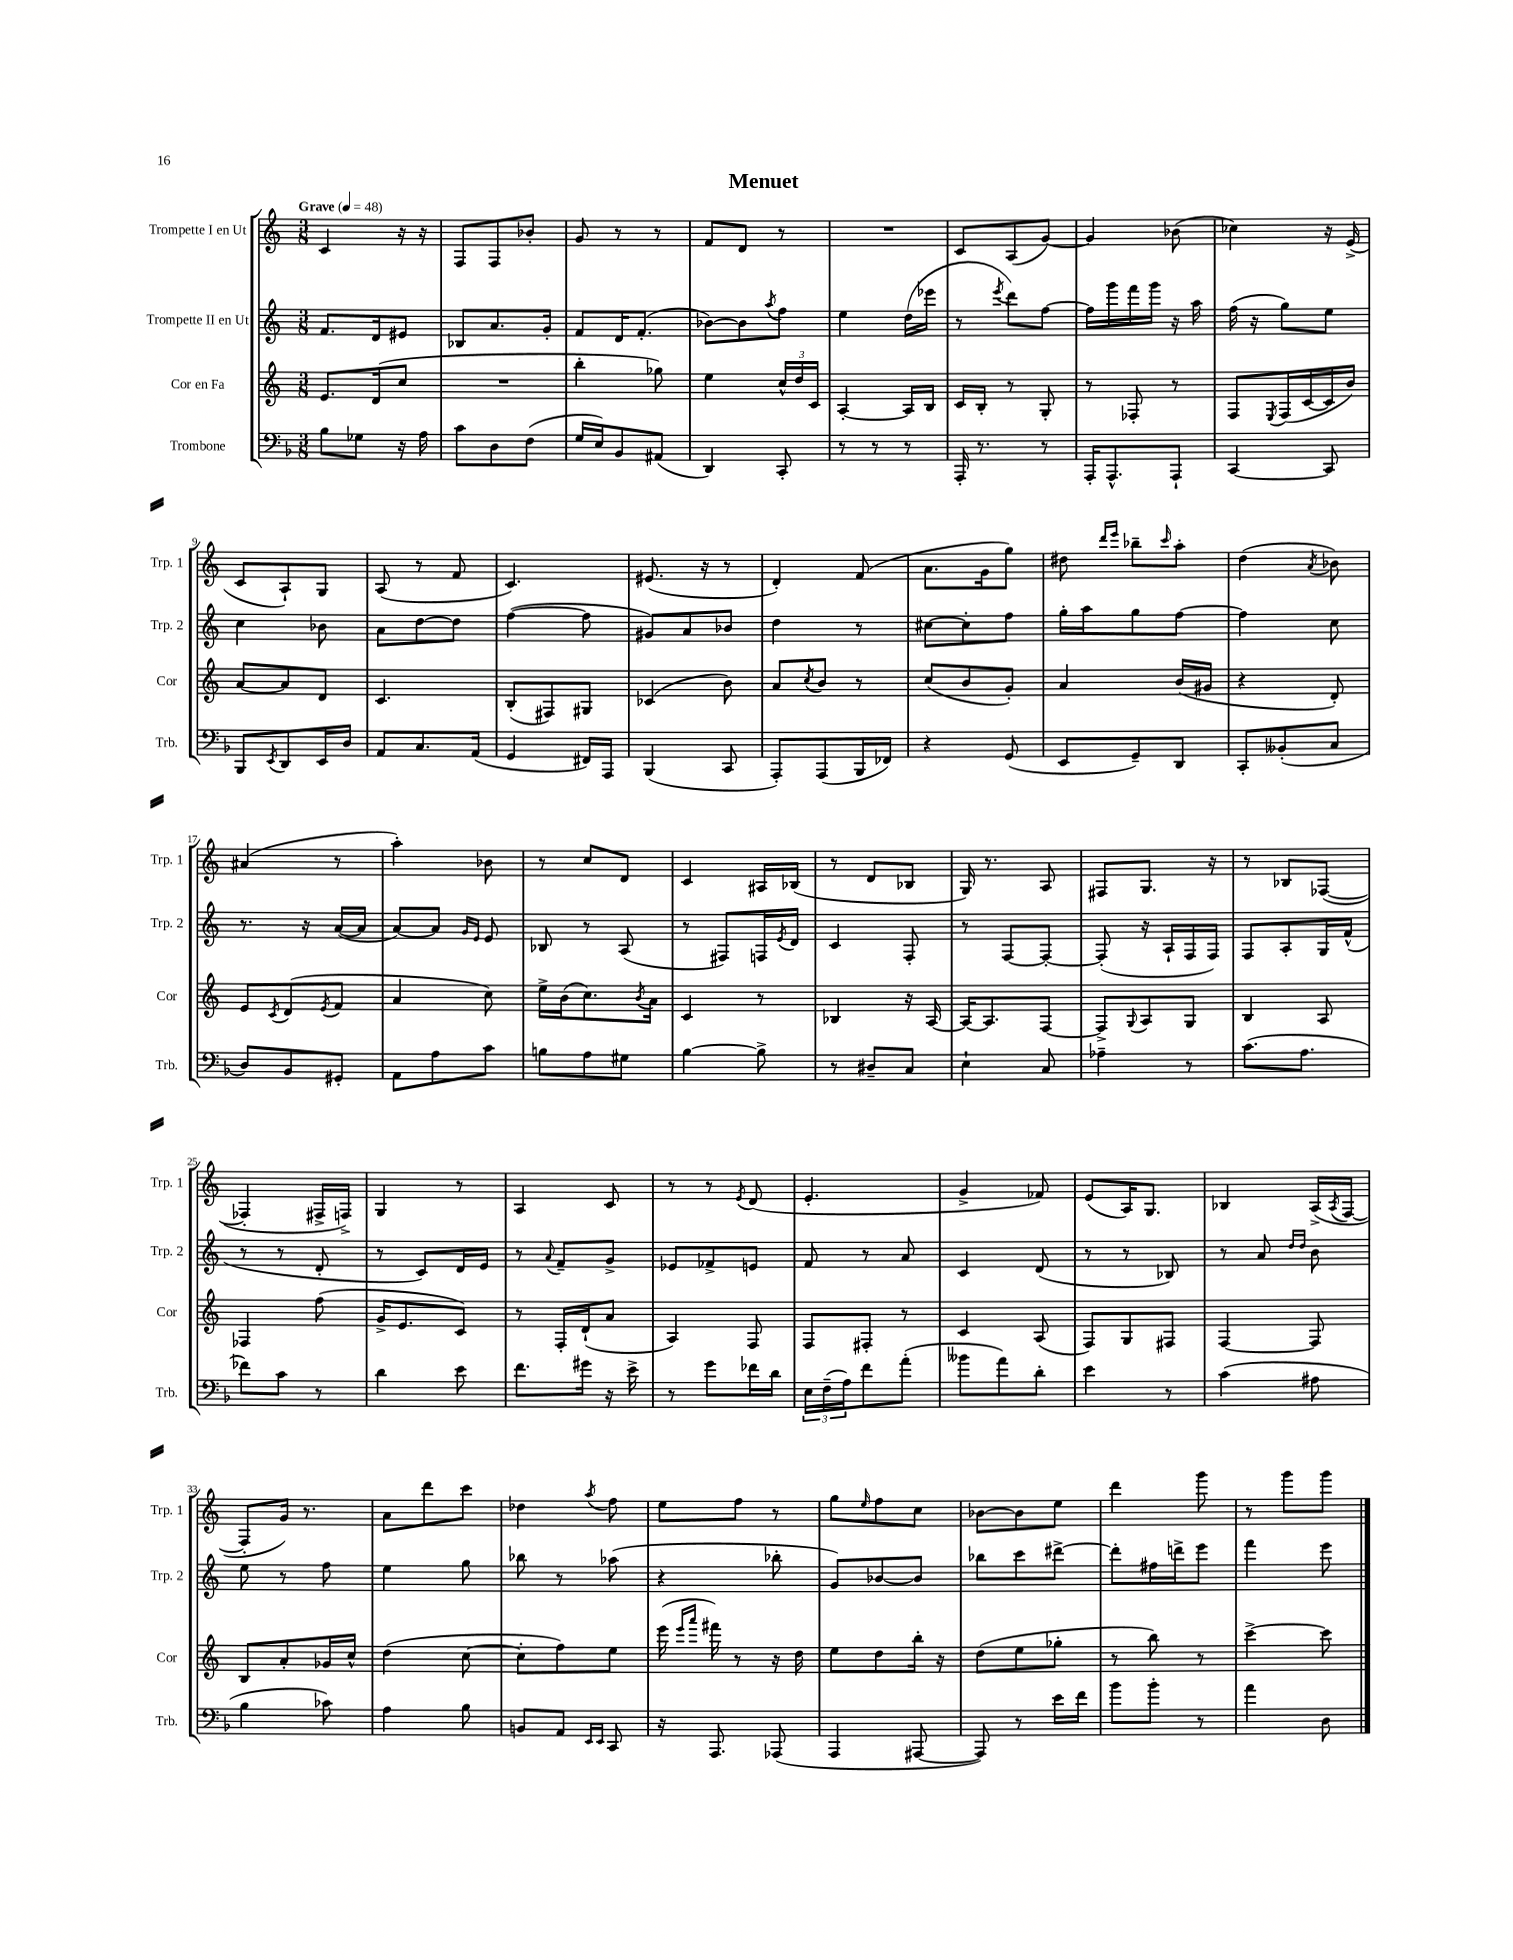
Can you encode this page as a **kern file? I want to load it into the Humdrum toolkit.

**kern	**kern	**kern	**kern
*staff4	*staff3	*staff2	*staff1
*clefF4	*clefG2	*clefG2	*clefG2
*k[b-]	*k[]	*k[]	*k[]
*M3/8	*M3/8	*M3/8	*M3/8
*MM48	*MM48	*MM48	*MM48
8B-	8.e	8.f	4c
8G-	.	.	.
.	(16d	16d	.
16r	8cc	8e#	16r
16A	.	.	16r
=	=	=	=
8c	4.r	8B-	8F
8D	.	8.a	8F
(8F	.	.	8b-'
.	.	16g'	.
=	=	=	=
16G	4bb'	8f	8g
16E)	.	.	.
8BB-	.	16d	8r
.	.	(8.f'	.
(8AA#	8gg-)	.	8r
=	=	=	=
4DD)	4ee	[8b-)	8f
.	.	8b-]	8d
.	.	8qaa	.
8CC'	24cc^^	8ff	8r
.	24dd	.	.
.	24c	.	.
=	=	=	=
8r	[4A'	4ee	4.r
8r	.	.	.
8r	16A]	(16dd	.
.	16B	16eee-	.
=	=	=	=
16AAA'	16c	8r	8c
8.r	16B'	.	.
.	.	8qeee	.
.	8r	8ddd)	(8A
8r	8G'	[8ff	[8g)
=	=	=	=
16AAA'	8r	16ff]	4g]
8.AAA^^	.	16ggg	.
.	8F-'	16fff	.
.	.	16ggg	.
8AAA`	8r	16r	(8b-
.	.	16aa	.
=	=	=	=
[4CC	8F	(16ff	4cc-)
.	.	16r	.
.	8qE	.	.
.	(16F	8gg)	.
.	[16c	.	.
8CC]	16c]	8ee	16r
.	16b)	.	(16e^
=	=	=	=
8BBB-	[8a	4cc	8c
8qEE	.	.	.
8DD	8a]	.	8A`)
16EE	8d	8b-	8G
16D	.	.	.
=	=	=	=
8AA	4.c	8a	(8A
8.C	.	[8dd	8r
.	.	8dd]	8f
(16AA	.	.	.
=	=	=	=
4GG	(8B'	([4ff	4.c)
.	8F#)	.	.
16FF#)	8G#	8ff]	.
16AAA	.	.	.
=	=	=	=
(4BBB-	(4c-	8g#)	(8.e#
.	.	8a	.
.	.	.	16r
8CC	8b)	8b-	8r
=	=	=	=
8AAA')	8a	4dd	4d')
.	8qcc	.	.
(8AAA	8b	.	.
16BBB-	8r	8r	(8f
16FF-)	.	.	.
=	=	=	=
4r	(8cc	[8cc#	8.a
.	8b	8cc#']	.
.	.	.	16g
(8GG	8g')	8ff	8gg)
=	=	=	=
8EE	4a	16gg'	8dd#
.	.	16aa	.
.	.	.	16qqddd
.	.	.	16qqeee
8GG~)	.	8gg	8bb-~
.	.	.	16qqccc
8DD	(16b	[8ff	8aa'
.	16g#	.	.
=	=	=	=
8CC'	4r	4ff]	(4dd
(8BB--'	.	.	.
.	.	.	8qa
8C	8d')	8cc	8b-)
=	=	=	=
8D)	8e	8.r	(4a#
.	8qc	.	.
8BB-	(8d	.	.
.	.	16r	.
.	8qe	.	.
8GG#'	8f	([16a	8r
.	.	16a]	.
=	=	=	=
8AA	4a	[8a)	4aa')
8A	.	8a]	.
.	.	16qqg	.
.	.	16qqe	.
8c	8cc)	8e	8b-
=	=	=	=
8B	16ee^	8B-	8r
.	(16b	.	.
8A	8.cc)	8r	8cc
8G#	.	(8A	8d
.	8qb	.	.
.	16a	.	.
=	=	=	=
[4B-	4c	8r	4c
.	.	8F#)	.
8B-^]	8r	16F	16A#
.	.	8qe	.
.	.	16d	(16B-
=	=	=	=
8r	4B-	4c	8r
8D#~	.	.	8d
8C	16r	8F'	8B-
.	[16A	.	.
=	=	=	=
4E`	16A_	8r	16G)
.	8.A]	.	8.r
.	.	[8F	.
8C	[8F	8F'_	8A
=	=	=	=
4A-~	8F^]	(8F']	8F#
.	8qqG	.	.
.	8A	16r	8.G
.	.	16A`	.
8r	8G	16F	.
.	.	16F)	16r
=	=	=	=
(8.c	4B	8F	8r
.	.	8A'	8B-
8.A	.	.	.
.	8A	16G	([8F-
.	.	(16f^^	.
=	=	=	=
8f-)	4F-	8r	4F-']
8c	.	8r	.
8r	(8ff	8d'	16F#^
.	.	.	16F^)
=	=	=	=
4d	16g^	8r	4G
.	8.e	.	.
.	.	8c)	.
8e	8c)	16d	8r
.	.	16e	.
=	=	=	=
8.f	8r	8r	4A
.	.	8qqa	.
.	16F'	8f~	.
16g#	(16d`	.	.
16r	8a	8g^	8c
16e^	.	.	.
=	=	=	=
8r	4A)	8e-	8r
8g	.	8f-^	8r
.	.	.	8qe
16f-	8F	8e	(8d
16d	.	.	.
=	=	=	=
24E	8F	8f	4.e'
(24F~	.	.	.
24A)	.	.	.
8f	8F#'	8r	.
(8a'	8r	8a	.
=	=	=	=
8b--	4c	4c	4g^
8a)	.	.	.
8d'	(8A	(8d	8f-)
=	=	=	=
4e	8F)	8r	(8e
.	8G	8r	16A)
.	.	.	8.G
8r	8F#	8B-)	.
=	=	=	=
(4c	[4F	8r	4B-
.	.	8a	.
.	.	16qqdd	.
.	.	16qqdd	.
8A#	8F]	8b	(16A^
.	.	.	8qA
.	.	.	[16F
=	=	=	=
4B-	8B	8ee	8F']
.	8a'	8r	16g)
.	.	.	8.r
8c-)	16g-	8ff	.
.	16cc^^	.	.
=	=	=	=
4A	(4dd	4ee	8a
.	.	.	8ddd
8B-	[8cc	8gg	8ccc
=	=	=	=
8BB	8cc']	8bb-	4dd-
8AA	8ff)	8r	.
16qqEE	.	.	.
16qqEE	.	.	8qaa
8CC	8ee	(8aa-	8ff
=	=	=	=
16r	(16eee	4r	8ee
.	16qqeee	.	.
.	16qqaaa	.	.
8.AAA	16fff#)	.	.
.	8r	.	8ff
(8AAA-	16r	8bb-'	8r
.	16dd	.	.
=	=	=	=
4AAA	8ee	8g)	8gg
.	.	.	16qqee
.	8dd	[8b-	8ff
[8AAA#	16bb'	8b-]	8cc
.	16r	.	.
=	=	=	=
8AAA#])	(8dd	8bb-	[8b-
8r	8ee	8ccc	8b-]
16e	8gg-'	[8ddd#^	8ee
16f	.	.	.
=	=	=	=
8b-	8r	8ddd#']	4ddd
8b-'	8bb)	16ff#	.
.	.	16ddd^	.
8r	8r	8eee	8ggg
=	=	=	=
4a	[4ccc^	4fff	8r
.	.	.	8ggg
8D	8ccc]	8eee	8ggg
==	==	==	==
*-	*-	*-	*-
